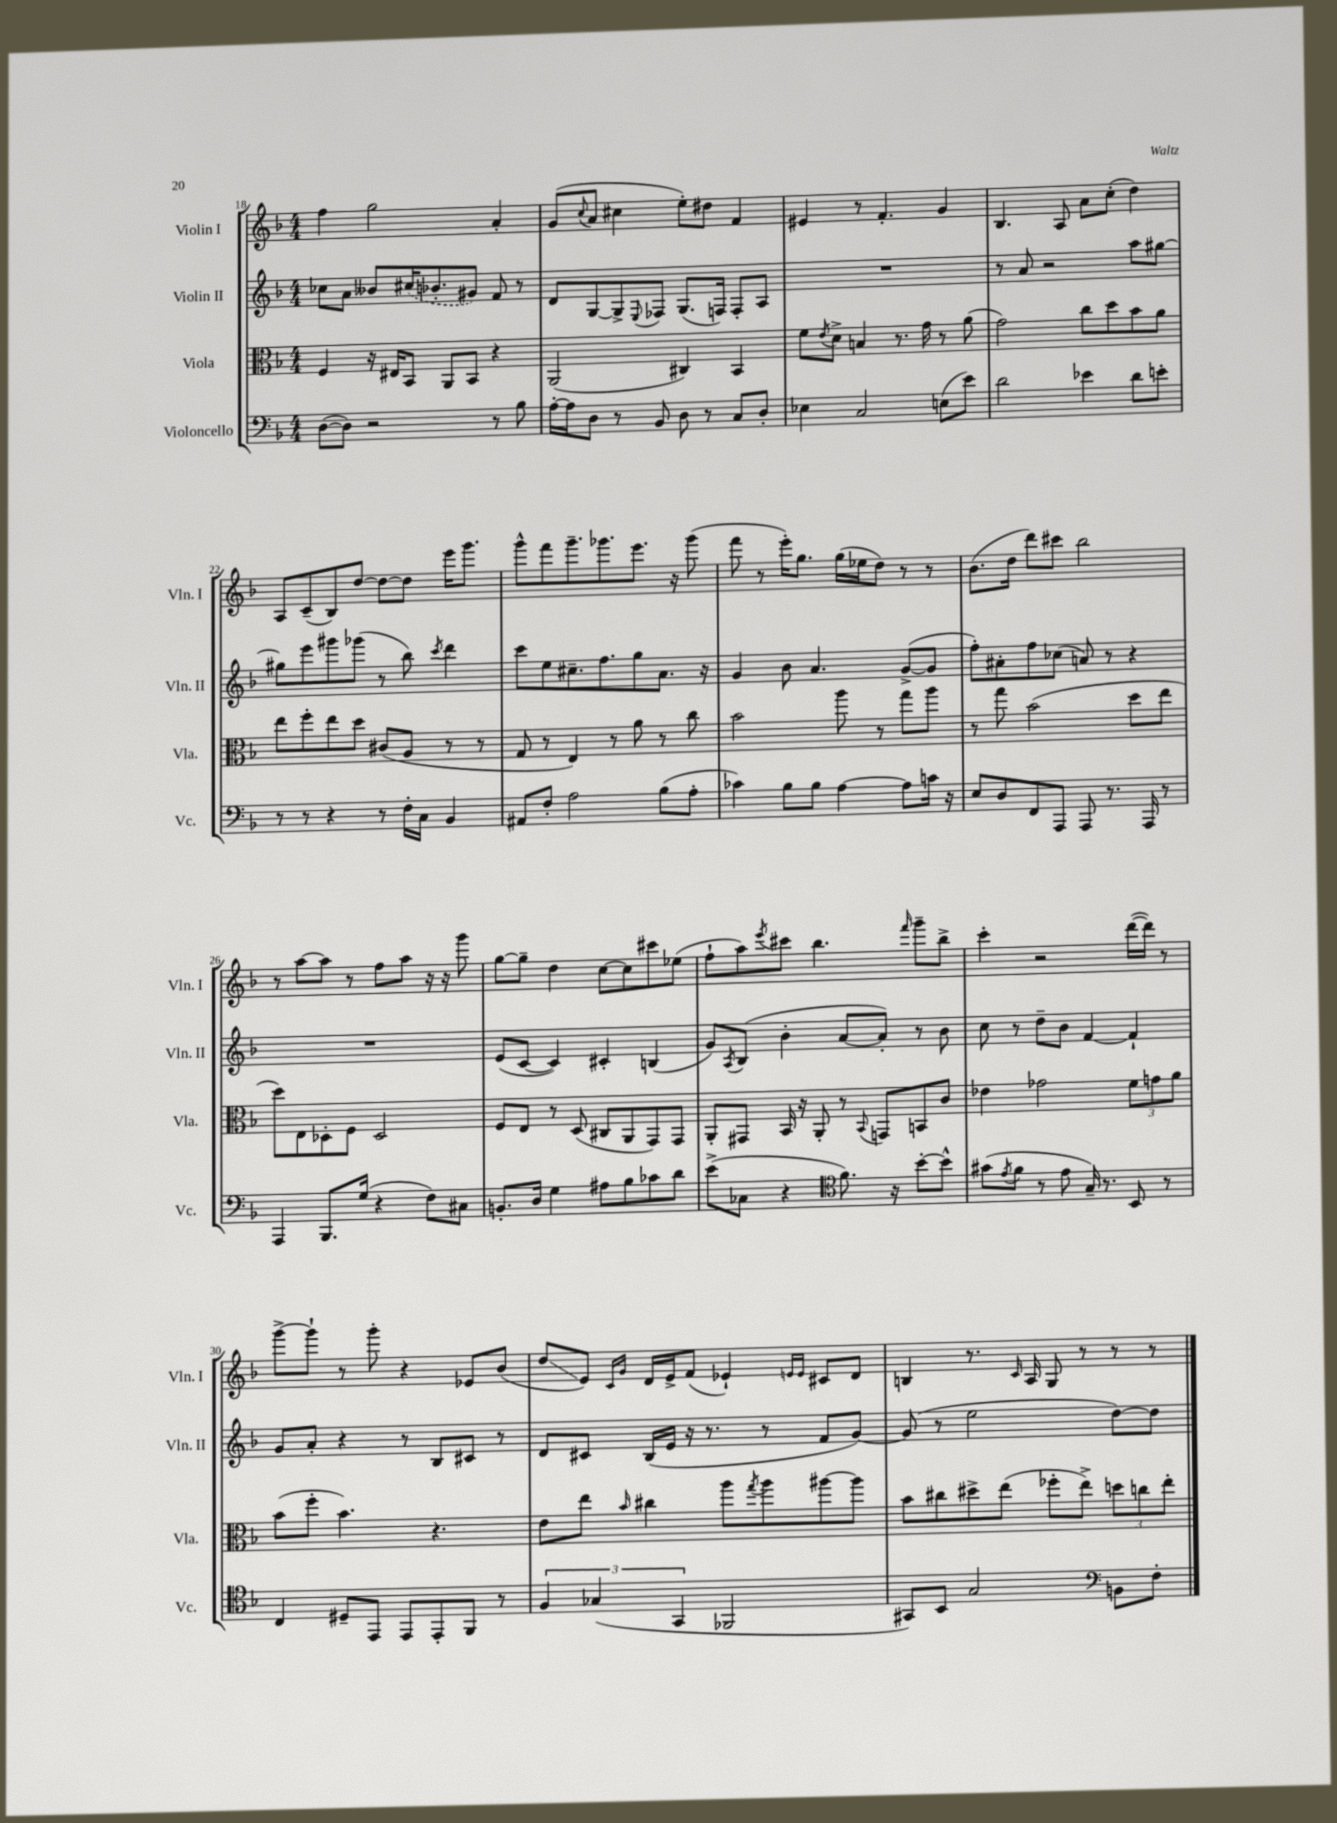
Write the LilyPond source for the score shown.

<<
\new StaffGroup <<
\new Staff = "s0" \with { instrumentName = "Violin I" shortInstrumentName = "Vln. I" } {
    \clef treble \key f \major \numericTimeSignature \time 4/4
    f''4 g''2 a'4-. |
    g'8( \appoggiatura { c''8 } a'8 cis''4 e''8-.) dis''8 f'4 |
    eis'4 r8 f'4.-. g'4 |
    bes4. a8 a'8 c''8-.( d''4) |
    a8 c'8--( bes8) d''8~ d''8~ d''8 e'''16 g'''8. |
    g'''8-^ f'''8 g'''8.-- ges'''8. e'''8. r16 ges'''8( |
    f'''8 r8 e'''16-.) g''8. g''16( ees''16 d''8) r8 r8 |
    bes'8.( d''16 d'''8) cis'''8 bes''2 |
    r8 a''8~ a''8 r8 f''8 a''8 r16 r16 g'''8 |
    g''8~ g''8-- d''4 c''8~ c''8 cis'''8 ees''8( |
    f''8-! a''8) \acciaccatura { e'''8 } cis'''8 bes''4. \grace { f'''16 } g'''8-- bes''8-> |
    c'''4-. r2 d'''16~( d'''16) r8 |
    g'''8~-> g'''8-! r8 g'''8-. r4 ees'8 bes'8( |
    d''8\glissando e'8) \grace { c'16 g'16 } d'16 e'16-> f'8( ees'4-!) \grace { e'16 e'16 } cis'8 d'8 |
    b4 r8. \grace { c'16 } a16 g8 r8 r8 r8 \bar "|." |
}
\new Staff = "s1" \with { instrumentName = "Violin II" shortInstrumentName = "Vln. II" } {
    \clef treble \key f \major \numericTimeSignature \time 4/4
    ces''8 a'8 beses'8 \once \slurDashed cis''16( bes'8.-. gis'8) f'8 r8 |
    d'8 g8~ g8-> \appoggiatura { e8 } fes8 g8.( f16) f8-. a8 |
    R1 |
    r8 a'8 r2 a''8 gis''8~ |
    gis''8 e'''8 gis'''8 ges'''8( r8 bes''8) \acciaccatura { c'''8 } d'''4 |
    c'''8 e''8 cis''8.-- f''8. g''8 a'8. r16 |
    g'4 bes'8 a'4. g'8~->( g'8 |
    f''8-.) ais'8-. f''8 ces''8( a'8) r8 r4 |
    R1 |
    e'8( c'8~ c'4) cis'4-. b4( |
    g'8) \acciaccatura { a8 } bes8( bes'4-. a'8~ a'8-.) r8 bes'8 |
    c''8 r8 d''8-- bes'8 f'4~ f'4-! |
    g'8 a'8-. r4 r8 bes8 cis'8 r8 |
    d'8 cis'8 bes16( e'16 r16 r8. r8 f'8 g'8~) |
    g'8( r8 e''2 d''8~) d''8 \bar "|." |
}
\new Staff = "s2" \with { instrumentName = "Viola" shortInstrumentName = "Vla." } {
    \clef alto \key f \major \numericTimeSignature \time 4/4
    f4 r16 eis16 bes,8 a,8 bes,8 r4 |
    a,2( cis4) bes,4 |
    f'8 \acciaccatura { e'8 } d'8-> b4 r8. g'16 r8 a'8( |
    g'2) c''8 d''8 bes'8 a'8 |
    e''8 f''8-. e''8 d''8 cis'8( a8 r8 r8 |
    g8 r8 e4) r8 a'8 r8 c''8 |
    bes'2 a''8 r8 g''8 a''8 |
    r8 g''8 bes'2( d''8 e''8 |
    d''8) e8 des8-. f8 des2 |
    f8 e8 r8 d8( cis8 a,8 g,8) g,8 |
    a,8-. gis,8 bes,16 r16 a,8-. r8 \appoggiatura { bes,8 } g,8 b,8 c'8 |
    ees'4 ges'2 \tuplet 3/2 { f'8 g'8 a'8 } |
    bes'8( f''8-. bes'4.) r4. |
    e'8 e''8 \grace { bes'16 } cis''4 a''8 \acciaccatura { g''8 } a''8 ais''8~ ais''8 |
    bes'8 cis''8 dis''8-> e''8( fes''8-. e''8->) \tuplet 3/2 { d''8 c''8 e''8-. } \bar "|." |
}
\new Staff = "s3" \with { instrumentName = "Violoncello" shortInstrumentName = "Vc." } {
    \clef bass \key f \major \numericTimeSignature \time 4/4
    d8~( d8) r2 r8 bes8 |
    a16~-. a16 d8 r8 bes,8 d8 r8 c8 d8-. |
    ees4 c2 e8( e'8) |
    d'2 ees'4 d'8 e'8-. |
    r8 r8 r4 r8 f16-. c16 bes,4 |
    ais,8 f8-. a2 bes8( a8-. |
    ces'4) bes8 bes8 a4~ a8 c'16 r16 |
    e8 d8 f,8 a,,8 a,,8 r8. a,,16 r8 |
    a,,4 bes,,8. g16( r4 f8) cis8 |
    b,8.-. d16 g4 ais8 bes8 ces'8 d'8 |
    e'8->( ces8 r4 \clef tenor f'8.) r16 bes'8~-. bes'8-^ |
    gis'8( \acciaccatura { e'8 } f'8 r8 e'8 g16--) r8. bes,8 r8 |
    c4 dis8-- e,8 e,8 e,8-. f,8 r8 |
    \tuplet 3/2 { f4 ges4( g,4 } fes,2 |
    gis,8) bes,8 g2 \clef bass b,8 f8-. \bar "|." |
}
>>
>>
\layout { \context { \Score currentBarNumber = #18 } }
